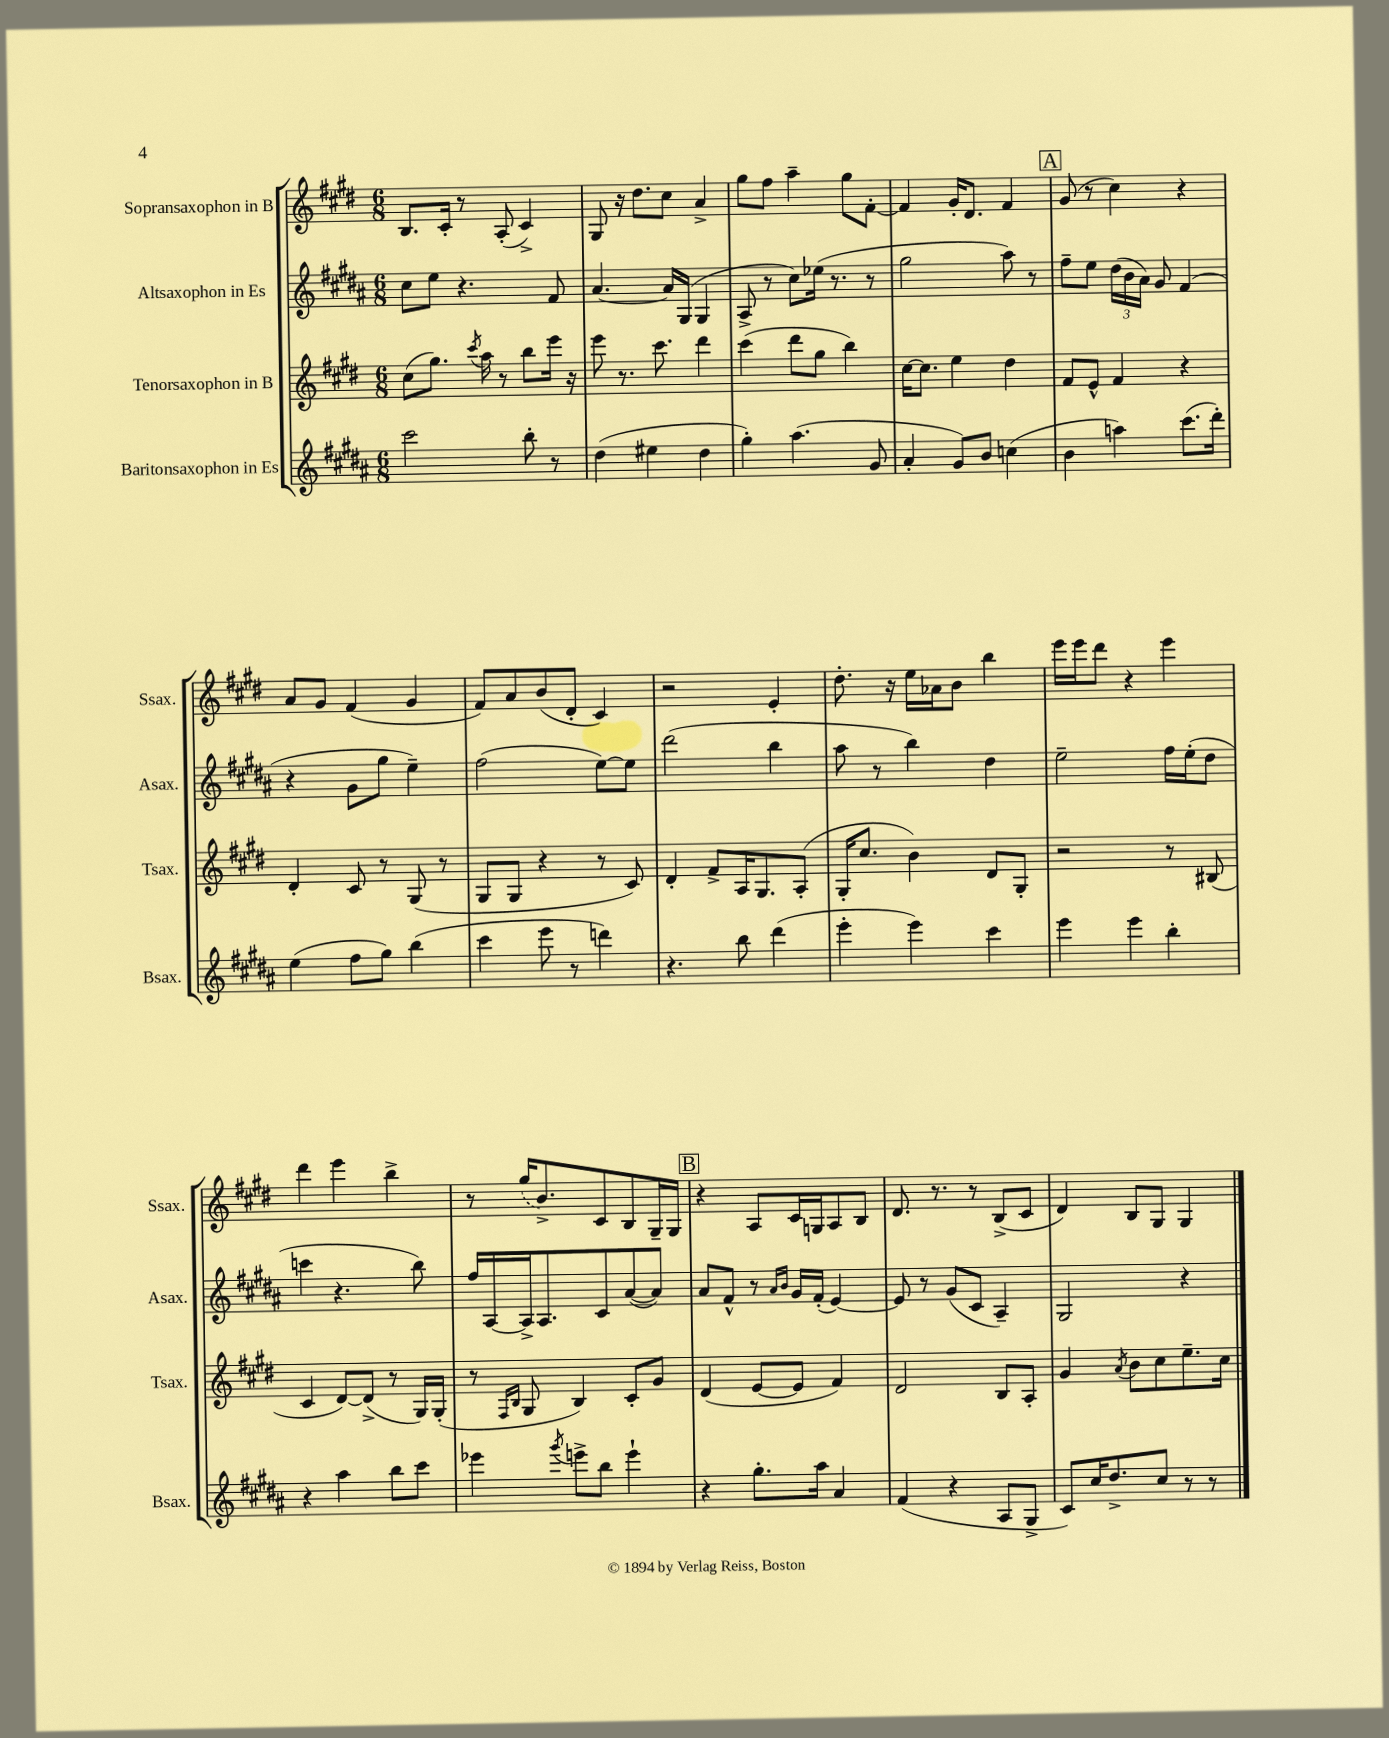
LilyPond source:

<<
\new StaffGroup <<
\new Staff = "s0" \with { instrumentName = "Sopransaxophon in B" shortInstrumentName = "Ssax." } {
    \clef treble \key e \major \numericTimeSignature \time 6/8
    \autoBeamOff b8.[ cis'16]-. r8 a8-.( cis'4->) |
    gis8 r16 dis''8.[ cis''8] a'4-> |
    gis''8[ fis''8] a''4-- gis''8[ fis'8]~-. |
    fis'4 gis'16[-. dis'8.] fis'4 |
    \mark \markup { \box "A" } gis'8( r8 cis''4) r4 |
    a'8[ gis'8] fis'4( gis'4 |
    fis'8[) a'8 b'8( dis'8]-. cis'4) |
    r2 e'4-. |
    dis''8.-. r16 e''16[ aes'16 b'8] b''4 |
    e'''16[ e'''16 dis'''8] r4 e'''4 |
    dis'''4 e'''4 b''4-> |
    r8 \once \slurDashed gis''16[( b'8.->) cis'8 b8 gis16-- gis16] |
    \mark \markup { \box "B" } r4 a8[ cis'16 g16 a8 b8] |
    dis'8. r8. r8 b8[->( cis'8] |
    dis'4) b8[ gis8] gis4 \bar "|." |
}
\new Staff = "s1" \with { instrumentName = "Altsaxophon in Es" shortInstrumentName = "Asax." } {
    \clef treble \key b \major \numericTimeSignature \time 6/8
    \autoBeamOff cis''8[ e''8] r4. fis'8 |
    ais'4.~ ais'16[ gis16]( gis4 |
    ais8-> r8 cis''8[) ees''16]( r8. r8 |
    gis''2 ais''8) r8 |
    \mark \markup { \box "A" } fis''8[-- e''8] \tuplet 3/2 { dis''16[( b'16 ais'16]) } gis'8 fis'4( |
    r4 gis'8[ gis''8] e''4--) |
    fis''2( e''8[~) e''8] |
    dis'''2( b''4 |
    ais''8 r8 b''4) dis''4 |
    e''2-- fis''16[ e''16-.( dis''8] |
    c'''4 r4. b''8) |
    fis''16[ ais16~ ais16-> ais8. cis'8 ais'8~( ais'8]) |
    \mark \markup { \box "B" } ais'8[ fis'8]-^ r8 \grace { ais'16[ b'16] } gis'16[ fis'16]-.( e'4~) |
    e'8 r8 gis'8[( cis'8] ais4--) |
    gis2 r4 \bar "|." |
}
\new Staff = "s2" \with { instrumentName = "Tenorsaxophon in B" shortInstrumentName = "Tsax." } {
    \clef treble \key e \major \numericTimeSignature \time 6/8
    \autoBeamOff cis''8[( gis''8.]) \acciaccatura { cis'''8 } a''16 r8 b''8[ e'''16] r16 |
    e'''8 r8. cis'''8. dis'''4 |
    cis'''4( dis'''8[ gis''8] b''4) |
    cis''16[~ cis''8.] e''4 dis''4 |
    \mark \markup { \box "A" } fis'8[ e'8]-^ fis'4 r4 |
    dis'4-. cis'8 r8 gis8( r8 |
    gis8[ gis8] r4 r8 cis'8) |
    dis'4-. fis'8[-> a16 gis8. a8]-.( |
    gis16[-. cis''8.] b'4) dis'8[ gis8]-. |
    r2 r8 bis8( |
    cis'4 dis'8[~) dis'8]->( r8 gis16[) gis16]-.( |
    r8 \grace { fis16[ b16] } gis8 b4) cis'8[-. gis'8] |
    \mark \markup { \box "B" } dis'4( e'8[~ e'8] fis'4) |
    dis'2 b8[ a8]-. |
    gis'4 \acciaccatura { a'8 } b'8[ cis''8 e''8.-- cis''16] \bar "|." |
}
\new Staff = "s3" \with { instrumentName = "Baritonsaxophon in Es" shortInstrumentName = "Bsax." } {
    \clef treble \key b \major \numericTimeSignature \time 6/8
    \autoBeamOff cis'''2 b''8-. r8 |
    dis''4( eis''4 dis''4 |
    gis''4-.) ais''4.( gis'8 |
    ais'4-. gis'8[) b'8] c''4( |
    \mark \markup { \box "A" } b'4 a''4) cis'''8.[( dis'''16]-.) |
    e''4( fis''8[ gis''8]) b''4( |
    cis'''4 e'''8 r8 d'''4) |
    r4. b''8 dis'''4( |
    e'''4-. e'''4) cis'''4 |
    e'''4 e'''4 b''4-. |
    r4 ais''4 b''8[ cis'''8] |
    ees'''4 \acciaccatura { gis'''8 } e'''8[-> b''8] e'''4-! |
    \mark \markup { \box "B" } r4 gis''8.[-. ais''16] ais'4 |
    fis'4( r4 ais8[ gis8]-> |
    cis'8[) cis''16 dis''8.-> cis''8] r8 r8 \bar "|." |
}
>>
>>
\layout { \context { \Score \remove "Bar_number_engraver" } }
